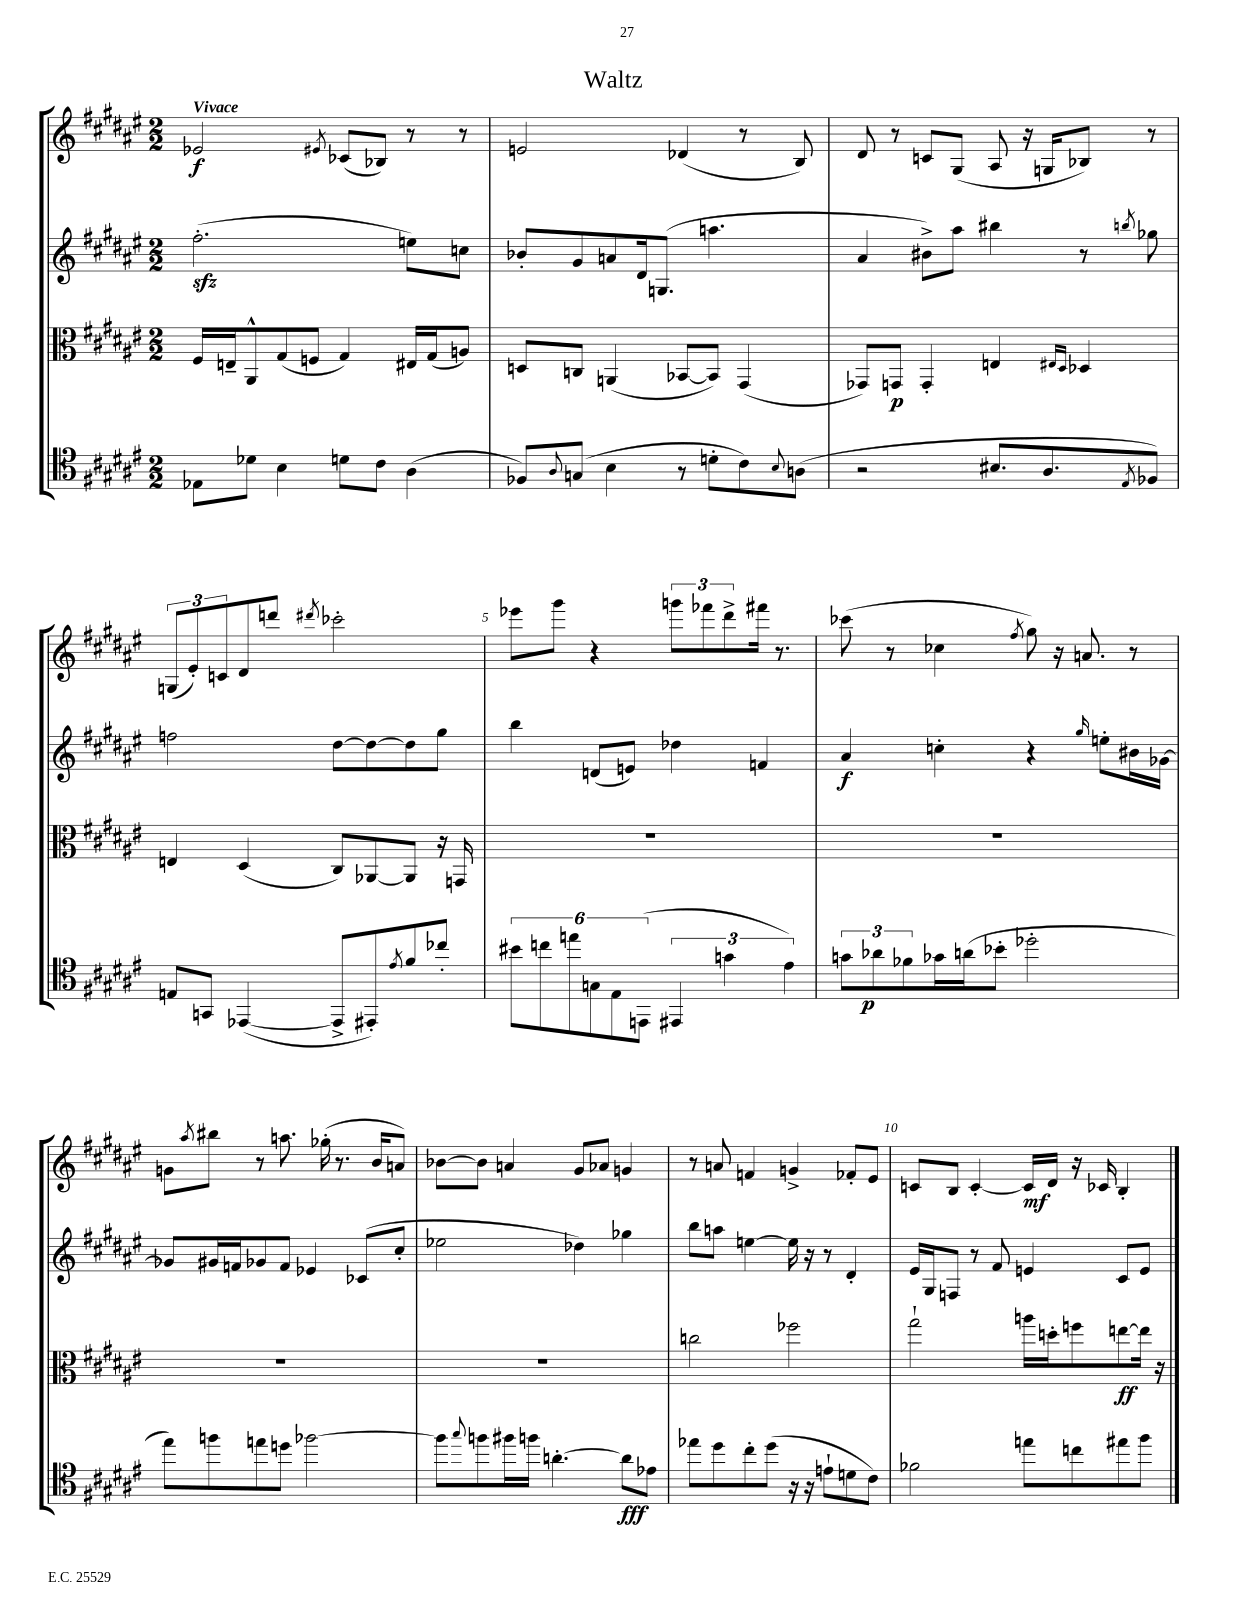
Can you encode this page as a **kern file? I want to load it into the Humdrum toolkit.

**kern	**kern	**kern	**kern
*staff4	*staff3	*staff2	*staff1
*clefC4	*clefC3	*clefG2	*clefG2
*k[f#c#g#d#a#e#]	*k[f#c#g#d#a#e#]	*k[f#c#g#d#a#e#]	*k[f#c#g#d#a#e#]
*M2/2	*M2/2	*M2/2	*M2/2
8E-\L	16F#/LL	(2.ff#'\	2e-/
.	16E~/J	.	.
8d-\J	8AA#^^/	.	.
4B\	(8G#/	.	.
.	8F/J	.	.
.	.	.	8qe#/
8d\L	4G#/)	.	(8c-/L
8c#\J	.	.	8B-/J)
(4A#\	16E#/LL	8ee\L)	8r
.	(16G#/J	.	.
.	8A/J)	8cc\J	8r
=	=	=	=
8F-/L)	8D/L	8b-'/L	2e/
8qqA#/	.	.	.
(8G/J	8C/J	8g#/	.
4B\	(4AA/	8a/	.
.	.	16d#/k	.
.	.	(8.G/J	.
8r	[8BB-/L	.	(4d-/
8d'\L	8BB-/]J)	4.aa\	.
8c#\)	(4GG#/	.	8r
8qqB/	.	.	.
(8A\J	.	.	8B/)
=	=	=	=
2r	8GG-/L)	4a#/	8d#/
.	8GG/J	.	8r
.	4GG'/	8b#^\L)	8c/L
.	.	8aa#\J	(8G#/J
8.B#/L	4E/	4bb#\	8A#/
.	.	.	16r
8.A#/	.	.	16G/LK
.	16qqE#/LL	.	.
.	16qqD#/JJ	.	.
.	4D-/	8r	8B-/J)
8qE#/	.	8qbb/	.
8F-/J)	.	8gg-\	8r
=	=	=	=
8E/L	4E/	2ff\	(12G/L
.	.	.	12e#'/)
8GG/J	.	.	.
.	.	.	12c/
([4EE-/	(4D#/	.	8d#/
.	.	.	8ddd/J
.	.	.	8qddd#/
8EE-^/]L	8C#/L)	[8dd#\L	2ccc-'\
8EE#'/)	[8AA-/	8dd#\_	.
8qe#/	.	.	.
8f#/	8AA-/]J	8dd#\]	.
8cc-'/J	16r	8gg#\J	.
.	16GG/	.	.
=	=	=	=
12b#\L	1r	4bb\	8eee-\L
12cc\	.	.	.
.	.	.	8ggg#\J
12ee\	.	.	.
12G\	.	(8d/L	4r
12E#\	.	.	.
.	.	8e/J)	.
(12EE\J	.	.	.
6EE#/	.	4dd-\	12ggg\L
.	.	.	12fff-\
6g\	.	.	12ddd#^\
.	.	4f/	16fff#\Jk
.	.	.	8.r
6e#\)	.	.	.
=	=	=	=
12g\L	1r	4a#/	(8ccc-\
12a-\	.	.	.
.	.	.	8r
12f-\	.	.	.
16g-\L	.	4cc'\	4cc-\
(16a\J	.	.	.
8b-'\J	.	.	.
.	.	.	8qff#/
2dd-'\	.	4r	8gg#\)
.	.	.	16r
.	.	.	8.a/
.	.	16qqgg#/	.
.	.	8ee'\L	.
.	.	16b#\L	8r
.	.	[16g-\JJ	.
=	=	=	=
8ee#\L)	1r	8g-/]L	8g\L
.	.	.	8qaa#/
8ff\	.	16g#/L	8bb#\J
.	.	16f/J	.
8ee\	.	8g-/	8r
8dd\J	.	8f/J	8.aa\
[2ff-\	.	4e-/	.
.	.	.	(16gg-'\
.	.	.	8.r
.	.	(8c-/L	.
.	.	.	16b/LK
.	.	8cc#'/J	8a/J)
=	=	=	=
8ff-\]L	1r	2ee-\	[8b-\L
8qqgg#/	.	.	.
8ff\	.	.	8b-\]J
16ff#\L	.	.	4a/
16ff\JJ	.	.	.
[4.a'\	.	.	.
.	.	4dd-\)	8g#/L
.	.	.	8a-/J
8a\]L	.	4gg-\	4g/
8e-\J	.	.	.
=	=	=	=
8ee-\L	2cc\	8bb\L	8r
8dd#\	.	8aa\J	8a/
8cc#'\	.	[4ee\	4f/
(8dd#\J	.	.	.
16r	2ff-\	16ee\]	4g^/
16r	.	16r	.
8e`\L	.	8r	.
8d\	.	4d#'/	8f-'/L
8c#\J)	.	.	8e#/J
=	=	=	=
2f-\	2gg#`\	16e#/LL	8c/L
.	.	16G#/J	.
.	.	8F/J	8B/J
.	.	8r	[4c'/
.	.	8f#/	.
8ee\L	16aa\LL	4e/	16c/]LL
.	16dd'\J	.	16d#/JJ
8cc\	8ff\	.	16r
.	.	.	16c-/
8ee#\	[8ee\	8c#/L	4B'/
8ff#\J	16ee\]Jk	8e/J	.
.	16r	.	.
==	==	==	==
*-	*-	*-	*-
